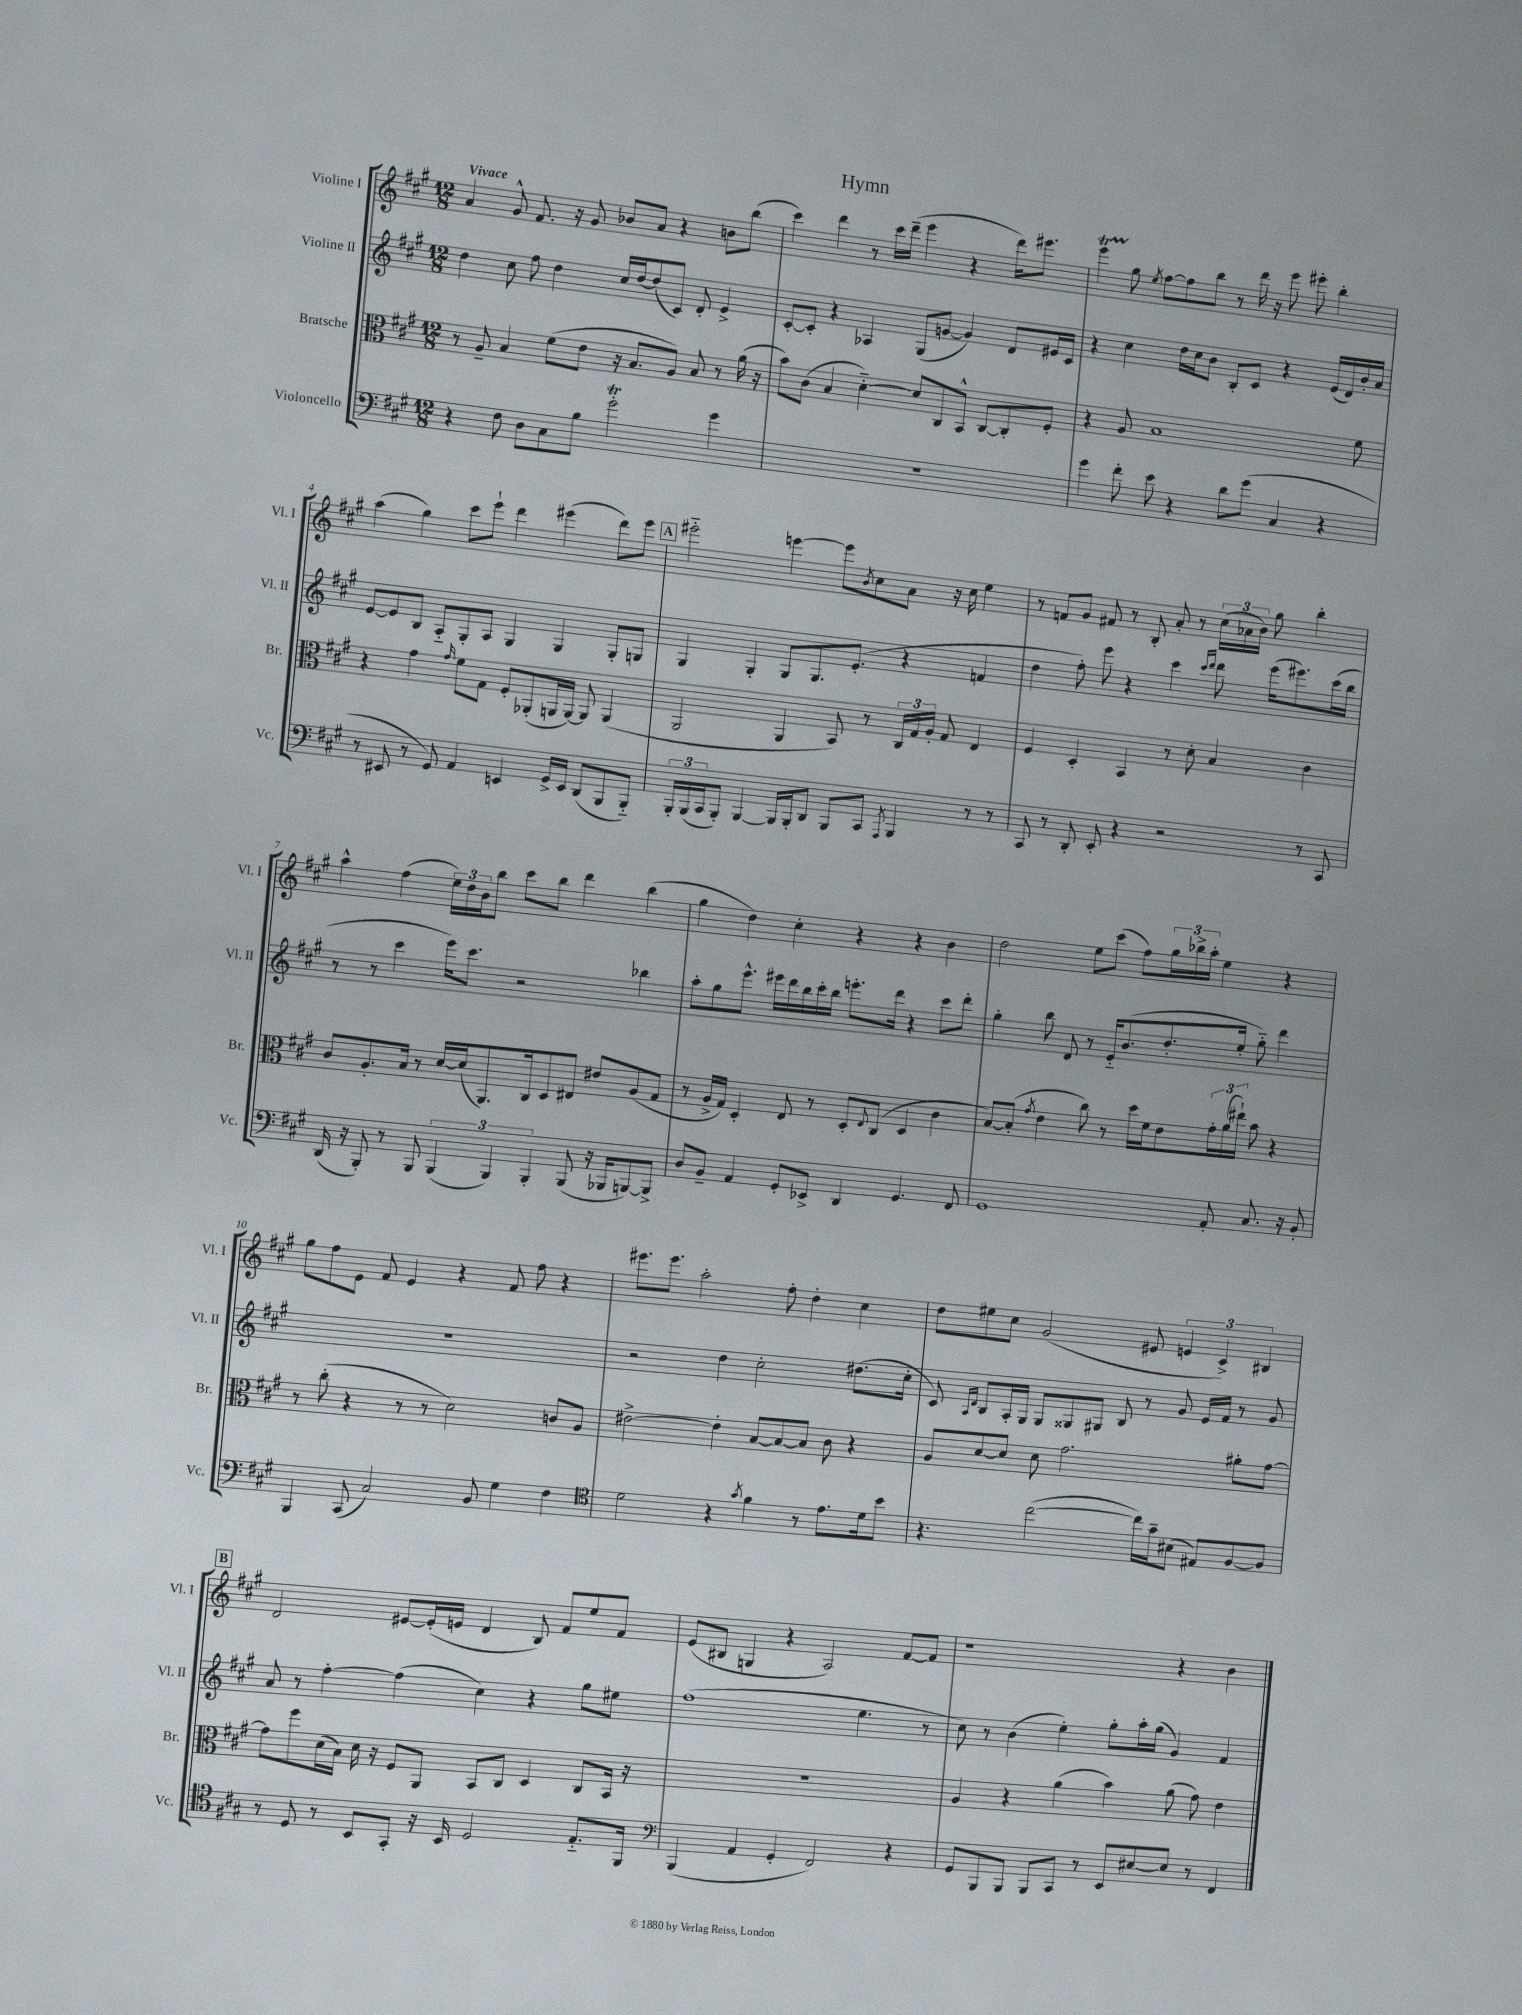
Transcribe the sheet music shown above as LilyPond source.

\header { title = "Hymn" }
<<
\new StaffGroup <<
\new Staff = "s0" \with { instrumentName = "Violine I" shortInstrumentName = "Vl. I" } {
    \clef treble \key a \major \numericTimeSignature \time 12/8 \tempo "Vivace"
    a'4 gis'8-^ fis'8. r16 gis'8 bes'8 a'8 r4 b'8 b''8( |
    cis'''4) d'''4 r8 cis'''16 d'''16--( e'''4 r4 d'''16) eis'''8. |
    e'''4\startTrillSpan gis''8\stopTrillSpan \acciaccatura { e''8 } fis''8~ fis''8 b''8 r8 d'''16 r16 e'''8 eis'''8-. b''4-. |
    a''4( gis''4) cis'''8 e'''8-! d'''4 eis'''4( d'''8) eis'''8 |
    \mark \markup { \box "A" } eis'''2-_ e'''4~ e'''8 \acciaccatura { b'8 } cis''8 a'8 r16 cis''16 e''4 |
    r8 f'8 gis'8 fis'8 r8 b8-. a'8-. r8 \tuplet 3/2 { cis''16( aes'16 b'16) } gis''8 b''4-. |
    a''4-^ fis''4( \tuplet 3/2 { e''16) d''16 b'16 } b''8 cis'''8 b''8 d'''4 b''4( |
    gis''4 d''4) cis''4-. r4 r4 b'4 |
    d''2 e''8 cis'''8( fis''8) \tuplet 3/2 { gis''16 bes''16-> a''16-. } e''4 r4 |
    gis''8 fis''8 e'8 fis'8 e'4 r4 fis'8 fis''8 r4 |
    eis'''8. eis'''8. a''2-. fis''8-. d''4-. cis''4 |
    d''8 eis''8 cis''8 gis'2( eis'8 \tuplet 3/2 { e'4 cis'4->) bis4 } |
    \mark \markup { \box "B" } d'2 eis'8~ eis'16-.( e'16 d'4 b8) fis'8 e''8 fis'8 |
    e'8( bis8 g4 r4 a2) fis'8~ fis'8 |
    r1 r4 b'4 \bar "|." |
}
\new Staff = "s1" \with { instrumentName = "Violine II" shortInstrumentName = "Vl. II" } {
    \clef treble \key a \major \numericTimeSignature \time 12/8
    d''4 cis''8 fis''8 d''4 cis''16 d''16~ d''8( cis'8) d'8-. e'4-> |
    cis'8~-. cis'8-. r4 aes4 gis8( g'8~ g'4) d'8 eis'16 cis'16 |
    r4 cis''4 d''16 cis''16 b'8 b8-. cis'8 r4 e'16( d'16) b'16-. a'16 |
    e'8~ e'8 b8 a8-_ gis8-. a8 gis4 gis4 gis8-. g8 |
    \mark \markup { \box "A" } gis4 gis4-. gis8 gis8. e'8.-.( r4 f'4 |
    d''4 fis''8-.) e'''8 r4 cis'''4 \grace { cis'''16 d'''16 } d'''8 e'''16( eis'''8.) cis'''16( b''16 |
    r8 r8 cis'''4 e'''16) cis'''8. r2 bes''4 |
    a''8-. gis''8 e'''8.-^ eis'''16 d'''16 b''16 cis'''16-. b''16 e'''8.-. d'''16 r4 cis'''8 d'''8-. |
    gis''4-. b''8 d'8 r8 e'16-_ b'8.( d''8.-. e''16-. gis''8-_) d'''4 |
    R1. |
    r2 d''4 cis''2-. dis''8.( cis''16-. |
    cis'8) \grace { a16 d'16 } b8 a16-. gis16 gis8 gisis8 gis8 b8 r8 gis'8 e'16 fis'16 r8 gis'8 |
    \mark \markup { \box "B" } a'8 r8 fis''4~-. fis''4( cis''4) r4 gis''8 eis''8 |
    fis''1( e''4. r8 |
    cis''8) r8 b'4( e''4-.) gis''8-. a''16-. gis''16( gis'4) fis'4 \bar "|." |
}
\new Staff = "s2" \with { instrumentName = "Bratsche" shortInstrumentName = "Br." } {
    \clef alto \key a \major \numericTimeSignature \time 12/8
    r8 a8-- b4 fis'8( e'8 r16 b8. a8) b8 r8 a'16( r16 |
    b'8) cis'8( b4 d'4~-_) d'8 cis8 b,8-^ cis8~ cis8-. fis8-. |
    r4 a8 b1 fis'8 |
    r4 gis'4 \grace { gis'16 } fis'8 gis8 fis8-. aes,8-.( a,16 a,16~) a,8 a,4( |
    \mark \markup { \box "A" } a,2 a,4 b,8) r8 \tuplet 3/2 { cis16 gis16 a16-. } gis8 e4 |
    fis4 d4-. b,4 r8 d'8-. b4 cis'4 |
    cis'8 a8.-. b16 r8 d'16~ d'16( a,8.) cis16 d8 eis8 eis'8 a8( gis8 |
    r8 a16-> gis16) d4-. e8 r8 d8-. \appoggiatura { e8 } cis8( d4 cis'4 |
    b8~) b8-.( \acciaccatura { gis'8 } e'4 cis''8) r8 d''16 fis'16 e'8 \tuplet 3/2 { gis'16-. a'16( eis''16-!) } b'8 r4 |
    r8 cis''8-.( r4 r8 r8 d'2) c'8 a8 |
    eis'2~-> eis'4-. b8~ b8~ b8 cis'8 r4 |
    a8 d'8~ d'8 d'8 gis'2. ais'8-. gis'8~ |
    \mark \markup { \box "B" } gis'8 fis''8 d'16( b16) d'16 r16 fis8 a,8 b,8 cis8 d4 cis8 b,16 r16 |
    R1. |
    a4 r4 a'4( b'4) a'8( gis'8) e'4 \bar "|." |
}
\new Staff = "s3" \with { instrumentName = "Violoncello" shortInstrumentName = "Vc." } {
    \clef bass \key a \major \numericTimeSignature \time 12/8
    r4 fis8 d8 cis8 b8 gis'2-.\trill gis'4 |
    R1. |
    gis'4 fis'8-. e'8 r4 d'8 gis'8( cis4 r4 |
    r8 eis,8 r8 gis,8) a,4 e,4 gis,16-> e,16 d,8( b,,8 b,,8-_) |
    \mark \markup { \box "A" } \tuplet 3/2 { b,,16-. b,,16( cis,16 } b,,8-.) b,,4~ b,,16 b,,16-. d,8 b,,8 cis,8 \acciaccatura { a,,8 } b,,4 r8 r8 |
    cis,8 r8 d,8-. e,8-. r4 r2 r8 cis,8 |
    d,16( r16 b,,8-.) r8 b,,8 \tuplet 3/2 { b,,4( b,,4) b,,4-. } b,,8( r16 bes,,16 b,,8~) b,,8-> |
    d8 b,8-- a,4 gis,8-. ees,8-> d,4 gis,4. fis,8 |
    gis,1 a,8-. cis8. r16 b,8-. |
    b,,4 cis,8( cis2) b,8 gis4 fis4 |
    \clef tenor d'2 r4 \acciaccatura { gis'8 } fis'4 r8 e'8. d'16 b'8 |
    r4. cis''2~( cis''16) gis'16-- bis8( eis8) fis8~ fis8 |
    \mark \markup { \box "B" } r8 d8 r8 b,8 gis,8-. r16 b,16 d2 e8.-_ fis,16 |
    \clef bass b,,4( a,4 gis,4-. fis,2) r4 |
    gis,8 b,,8 b,,8 b,,8 cis,8 r8 e,8 eis8~ eis8 r8 fis,4 \bar "|." |
}
>>
>>
